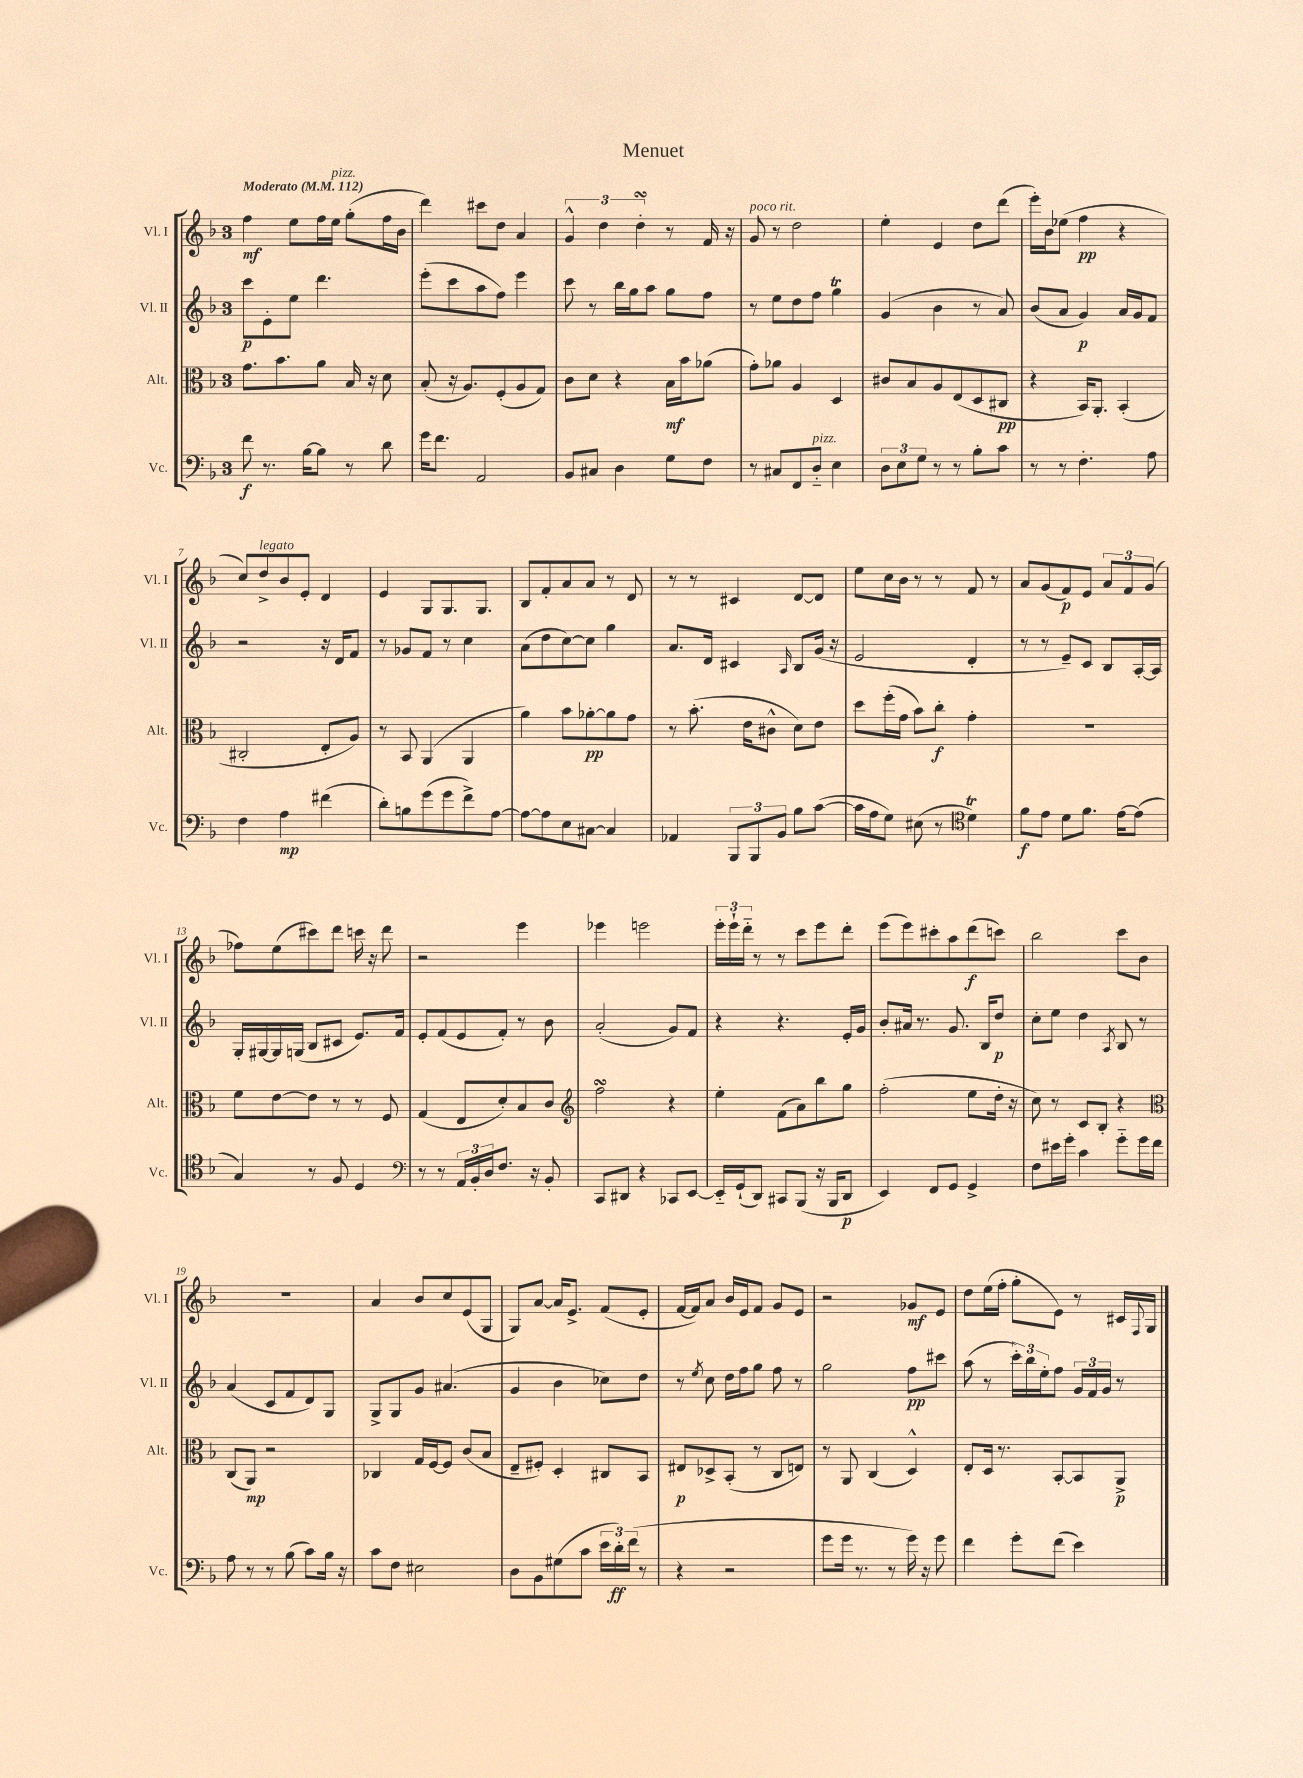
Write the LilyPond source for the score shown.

\header { title = "Menuet" }
<<
\new StaffGroup <<
\new Staff = "s0" \with { instrumentName = "Vl. I" shortInstrumentName = "Vl. I" } {
    \clef treble \key f \major \once \override Staff.TimeSignature.style = #'single-digit \time 3/4 \tempo "Moderato" 4 = 112
    f''4\mf e''8 f''16 e''16^\markup { \italic "pizz." } g''8-.( f''16 bes'16 |
    d'''4) cis'''8 d''8 a'4 |
    \tuplet 3/2 { g'4-^ d''4 d''4-.\turn } r8 f'16 r16 |
    g'8^\markup { \italic "poco rit." } r8 d''2 |
    e''4-. e'4 d''8 d'''8( |
    e'''16-.) bes'16 ees''8( f''4\pp r4 |
    c''8) d''8->^\markup { \italic "legato" } bes'8 e'8-. d'4 |
    e'4 g8 g8. g8. |
    bes8 f'8-. a'8 a'8 r8 d'8 |
    r8 r8 cis'4 d'8~ d'8 |
    e''8 c''16 bes'16 r8 r8 f'8 r8 |
    a'8 g'8( f'8\p) e'8 \tuplet 3/2 { a'8 f'8 g'8( } |
    fes''8) e''8( cis'''8) d'''8 c'''16 r16 d'''8 |
    r2 e'''4 |
    ees'''4 e'''2 |
    \tuplet 3/2 { e'''16-. e'''16-! d'''16-_ } r8 r8 c'''8 e'''8 d'''8-. |
    e'''8( e'''8) cis'''8-. a''8 d'''8\f( c'''8) |
    bes''2 c'''8 bes'8 |
    R2. |
    a'4 bes'8 c''8 e'8( g8 |
    g8) a'8~ a'16 e'8.-> f'8( e'8-. |
    f'16~ f'16) a'8 bes'16 e'16 f'8 g'8 e'8 |
    r2 ges'8\mf e'8 |
    d''8 e''16( f''16-. g''8-. e'8) r8 cis'16 \appoggiatura { f8 } g16 \bar "|." |
}
\new Staff = "s1" \with { instrumentName = "Vl. II" shortInstrumentName = "Vl. II" } {
    \clef treble \key f \major \once \override Staff.TimeSignature.style = #'single-digit \time 3/4
    c'''8\p e'8-. e''8 d'''4. |
    e'''8-.( c'''8 a''8 f''8) e'''4 |
    c'''8 r8 bes''16 g''16 a''8 g''8 f''8 |
    r8 e''8 d''8 f''8 g''4\trill |
    g'4( bes'4 r8 a'8) |
    bes'8( a'8 g'4\p) a'16 g'16 f'8 |
    r2 r16 d'16 f'8 |
    r8 ges'8 f'8 r8 c''4 |
    a'8( d''8 c''8~) c''8 g''4 |
    a'8. d'16 cis'4 \grace { a16 } bes8 g'16( r16 |
    e'2 d'4-. |
    r8 r8 e'8--) c'8 bes8 a16~-. a16 |
    g16-. gis16~ gis16 g16( bes8 cis'8 e'8.) f'16 |
    e'8-. f'8( e'8 f'8-.) r8 bes'8 |
    a'2-.( g'8) f'8 |
    r4 r4. e'16-. g'16 |
    bes'8-. ais'16 r8. g'8. bes16 d''8\p |
    c''8-. e''8 d''4 \acciaccatura { a8 } bes8 r8 |
    a'4( c'8 f'8 d'8) g8 |
    g8-> g8 g'8 ais'4.( |
    g'4 bes'4 ces''8) d''8 |
    r8 \acciaccatura { e''8 } c''8 d''16 f''16 g''8 f''8 r8 |
    g''2 f''8\pp cis'''8 |
    a''8( r8 \tuplet 3/2 { c'''16-.) bes''16 e''16-. } f''8 \tuplet 3/2 { g'16 f'16 g'16 } r8 \bar "|." |
}
\new Staff = "s2" \with { instrumentName = "Alt." shortInstrumentName = "Alt." } {
    \clef alto \key f \major \once \override Staff.TimeSignature.style = #'single-digit \time 3/4
    g'8. bes'8. a'8 bes16 r16 d'8 |
    bes8-.( r16 a8.) f8-.( a8 g8) |
    c'8 d'8 r4 bes16\mf bes'16 aes'8( |
    g'8-.) aes'8 a4 d4 |
    cis'8 bes8 a8 e8( d8 cis8\pp |
    r4 bes,16) a,8.-. bes,4-.( |
    cis2-. e8-. a8) |
    r8 bes,8 a,4( a,4 |
    a'4) bes'8 aes'8~-.\pp aes'8 g'8 |
    r8 bes'8.-.( e'16 cis'8-^ d'8) e'8 |
    d''8 f''16-.( g'16 bes'8) c''8-.\f g'4-. |
    R2. |
    f'8 e'8~ e'8 r8 r8 f8 |
    g4( e8 d'8-.) bes8 c'8 |
    \clef treble f''2\turn r4 |
    e''4-. f'8( a'8) bes''8 g''8 |
    f''2-.( e''8 d''16-. r16 |
    c''8) r8 c'8 bes8-. r4 |
    \clef alto c8( a,8\mp) r2 |
    ces4 g16 f16~ f8 c'8( bes8 |
    e8-- fis8-.) d4-. cis8 bes,8 |
    eis8\p des8-> bes,8-.( r8 c8 e8) |
    r8 a,8 c4( d4-^) |
    e8-. d16 r8. bes,8~-. bes,8 a,8->\p \bar "|." |
}
\new Staff = "s3" \with { instrumentName = "Vc." shortInstrumentName = "Vc." } {
    \clef bass \key f \major \once \override Staff.TimeSignature.style = #'single-digit \time 3/4
    f'8\f r8. bes16~ bes8 r8 d'8 |
    g'16 f'8. a,2 |
    bes,8 cis8 d4 g8 f8 |
    r8 cis8 f,8 d8-_^\markup { \italic "pizz." } e4 |
    \tuplet 3/2 { d8 e8 g8 } r8 r8 bes8-. c'8 |
    r8 r8 f4.-. a8 |
    f4 a4\mp fis'4( |
    d'8-.) b8 g'8( g'8 f'8->) a8~ |
    a8~ a8 e8 cis8~ cis4 |
    aes,4 \tuplet 3/2 { bes,,8 bes,,8 bes,8 } bes8 c'8~( |
    c'16 a16 g8) eis8( r8 \clef tenor d'4\trill) |
    f'8\f e'8 d'8 f'8. e'16~ e'8( |
    g4) r8 f8 d4 |
    \clef bass r8 r8 \tuplet 3/2 { a,16 bes,16-. d16 } f8. r16 bes,8-. |
    c,8 dis,8 r4 ces,8 e,8~ |
    e,16-_ g,16-!( d,8) cis,8 bes,,8( r16 bes,,16 d,8\p |
    e,4) f,8 g,8 g,4-> |
    f8 eis'16 g'16-. c'4 g'8-_ g'16 f'16 |
    a8 r8 r8 bes8( c'8) bes16 r16 |
    c'8 f8 eis2 |
    d8 bes,8 gis8( c'8 \tuplet 3/2 { e'16 d'16-.\ff) f'16( } r8 |
    r4 r2 |
    g'8 g'16 r8. r8 g'16) r16 g'8 |
    f'4 g'8-. f'8( e'4) \bar "|." |
}
>>
>>
